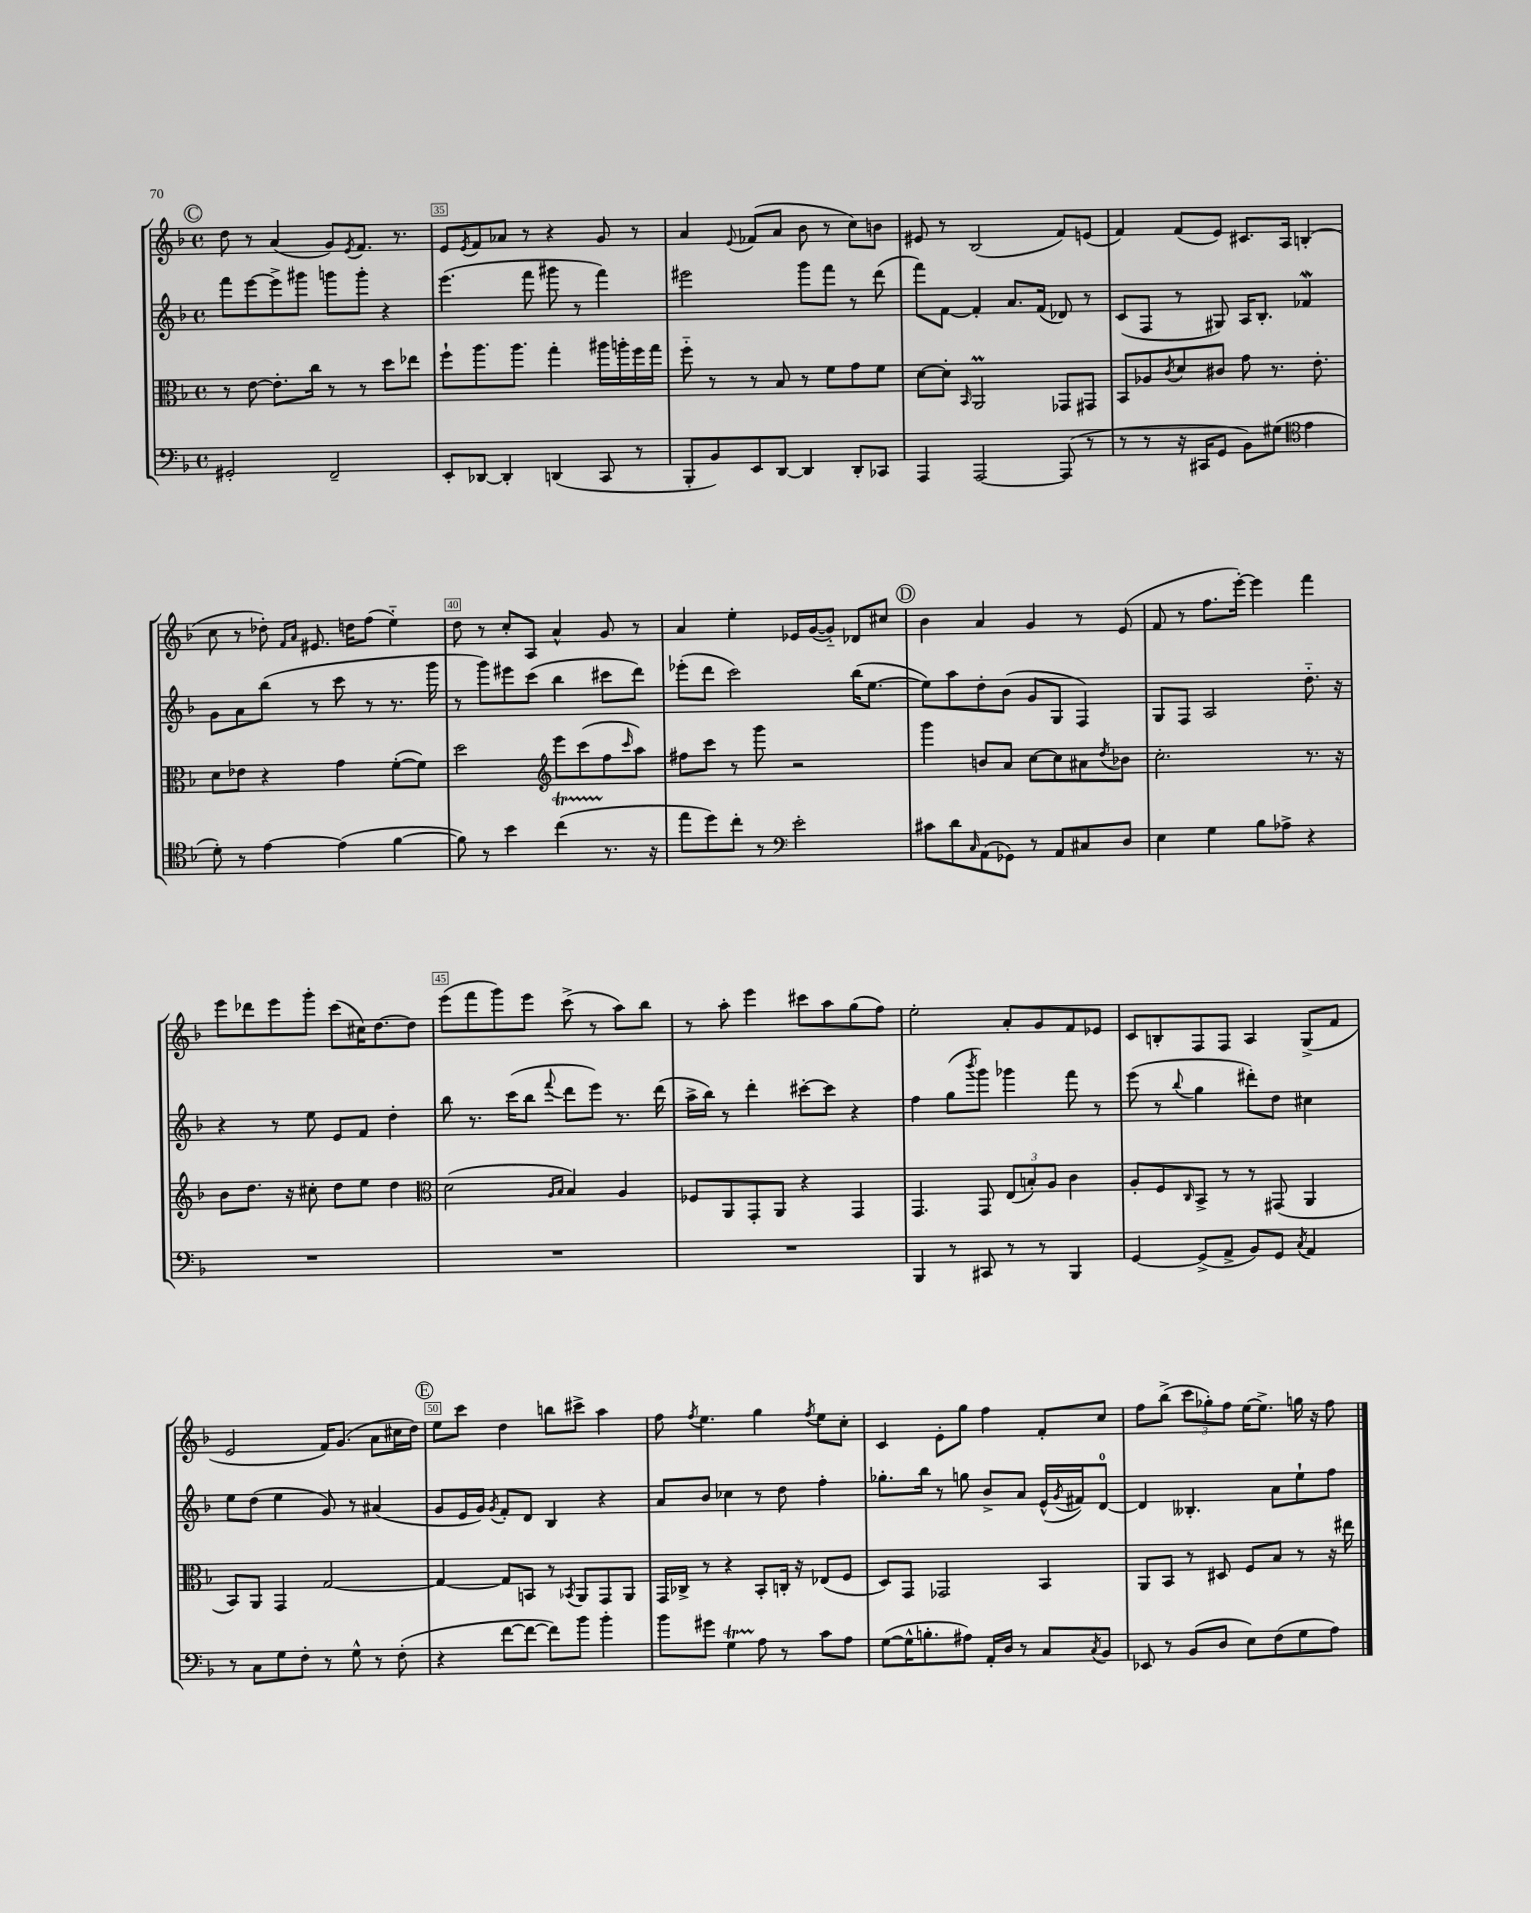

**kern	**kern	**kern	**kern
*staff4	*staff3	*staff2	*staff1
*clefF4	*clefC3	*clefG2	*clefG2
*k[b-]	*k[b-]	*k[b-]	*k[b-]
*M4/4	*M4/4	*M4/4	*M4/4
*met(c)	*met(c)	*met(c)	*met(c)
2GG#'/	8r	8fff\L	8dd\
.	[8e\	[8eee\	8r
.	8.e'\]L	8eee^\]	(4a/
.	.	8ggg#\J	.
.	16cc\Jk	.	.
2FF~/	8r	8ggg\L	8g/L)
.	.	.	8qe/
.	8r	8ggg'\J	8.f/J
.	8dd\L	4r	.
.	.	.	8.r
.	8ee-\J	.	.
=	=	=	=
8EE'/L	8ff`\L	(4.eee\	8e/L
.	.	.	8qe/
[8DD-/J	8.aa\	.	8f/
4DD-'/]	.	.	8a-/J
.	8.aa\J	.	.
.	.	8fff\	8r
(4DD/	4gg'\	8ggg#\	4r
.	.	8r	.
8CC/	16aa#\LL	4fff\)	8g/
.	16aa'\	.	.
8r	16ff\	.	8r
.	16gg\JJ	.	.
=	=	=	=
8BBB-'/L	8ff'~\	2eee#\	4a/
8BB-/)	8r	.	.
.	.	.	8qqe/
8EE/	8r	.	(8f-/L
[8DD/J	8B-/	.	8a/J
4DD/]	8r	8ggg\L	8b-\
.	8f\L	8fff\J	8r
8DD'/L	8g\	8r	8cc\L)
8CC-/J	8f\J	(8ddd\	8b\J
=	=	=	=
4AAA/	[8d\L	8fff\L)	8e#/
.	8d'\]J	[8f\J	8r
.	16qqBB-/	.	.
[2AAA/	2AA/	4f'/]	(2B-/
.	.	8.a/L	.
.	.	(16f/Jk	.
(8AAA/]	8GG-/L	8d-/)	8f/L)
8r	8GG#/J	8r	(8e/J
=	=	=	=
8r	8BB-/L	(8c/L	4f/)
8r	8A-/	8F/J	.
.	8qc/	.	.
16r	8d/	8r	(8f/L
16CC#/LK	.	.	.
8GG/J	8c#/J	8G#/)	8e/J)
8BB-\L)	8g\	16A/LK	8.c#/L
.	.	8.B-'/J	.
(8G#\J	8.r	.	.
.	.	.	16A/Jk
*clefC4	*	*	*
4e\	.	4f-/	(4B'/
.	8.e'\	.	.
=	=	=	=
8d'\)	8d\L	8g\L	8cc\
8r	8e-\J	8a\	8r
[4e\	4r	(8bb-\J	8dd-'\)
.	.	.	16qqf/LL
.	.	.	16qqa/JJ
.	.	8r	8.e#/
(4e\]	4g\	8ccc\	.
.	.	.	16dd\LK
.	.	8r	(8ff\J
[4f\	([8f'\L	8.r	4ee'~\)
.	8f\]J)	.	.
.	.	16ggg\	.
=	=	=	=
8f\])	2dd\	8r	8dd\
8r	.	8ggg\L)	8r
4b-\	.	8eee#\	8cc'/L
.	.	(8ccc\J	8A/J
*	*clefG2	*	*
(4cc\	8eee\L	4bb-\	4a^^/
.	(8ccc\	.	.
8.r	8ff\	8ccc#\L	8g/
.	16qqccc/	.	.
.	8aa\J)	8ddd\J)	8r
16r	.	.	.
=	=	=	=
8ee\L	8ff#\L	(8eee-'\L	4a/
8dd\)	8ccc\J	8ddd\J	.
8cc'\J	8r	2ccc\)	4ee'\
8r	8ggg\	.	.
*clefF4	*	*	*
2e'\	2r	.	16e-/LL
.	.	.	([16g/J
.	.	.	8g'~/]J)
.	.	(16bb-\LK	8d-/L
.	.	[8.ee\J	.
.	.	.	8cc#/J
=	=	=	=
8c#\L	4ggg\	8ee\]L)	4b-\
8d\	.	8aa\	.
16qqC/	.	.	.
(8AA\	8b/L	8dd'\	4a/
8GG-\J)	8a/J	(8b-\J	.
8r	[8cc\L	8g/L	4g/
8AA/L	8cc\]	8G/J	.
8C#/	8a#\	4F/)	8r
.	8qdd/	.	.
8D/J	8b-\J	.	(8e/
=	=	=	=
4E\	2.cc'\	8G/L	8f/
.	.	8F/J	8r
4G\	.	2A/	8.ff\L
.	.	.	[16eee'\Jk)
8B-\L	.	.	4eee\]
8A-^\J	.	.	.
4r	8.r	8.dd'~\	4fff\
.	16r	16r	.
=	=	=	=
1r	8b-\L	4r	8eee\L
.	8.dd\J	.	8ddd-\
.	.	8r	8eee\
.	16r	.	.
.	8cc#'\	8ee\	8ggg'\J
.	8dd\L	8e/L	(8ccc\L
.	8ee\J	8f/J	16cc#\K)
.	.	.	[8.dd\
.	4dd\	4dd'\	.
.	.	.	8dd\]J
=	=	=	=
*	*clefC3	*	*
1r	(2d\	8bb-\	(8eee\L
.	.	8.r	8fff\
.	.	.	8ggg\)
.	.	(16ccc\LK	.
.	.	8bb-\J	8eee\J
.	16qqA/LL	.	.
.	16qqB-/JJ	8qqfff/	.
.	4B-/)	8ddd\L	(8ccc^\
.	.	8eee\J)	8r
.	4A/	8.r	8aa\L)
.	.	.	8bb-\J
.	.	(16ddd\	.
=	=	=	=
1r	8F-/L	16aa^\LL	8r
.	.	16bb-\JJ)	.
.	8AA/	8r	8aa'\
.	8GG'/	4ddd'\	4eee\
.	8AA/J	.	.
.	4r	[8ccc#'\L	8ccc#\L
.	.	8ccc#\]J	8aa\
.	4GG/	4r	(8gg\
.	.	.	8ff\J)
=	=	=	=
4BBB-/	4.GG/	4ff\	2ee'\
8r	.	(8gg\L	.
.	.	8qbbb-/	.
8CC#/	8GG/	8ggg\J)	.
8r	(12E/L	4ggg-\	8a'/L
.	12B'/)	.	.
8r	.	.	8g/
.	12A/J	.	.
4BBB-/	4c\	8fff\	8f/
.	.	8r	8e-/J
=	=	=	=
[4GG/	8A'/L	(8eee\	8c/L
.	8F/	8r	8B'/
.	16qqC/	8qqbb-/	.
(8GG^/]L	8BB-^/J	4gg\	8F/
8AA^/J	8r	.	8F/J
8BB-/L)	8r	8ddd#'\L)	4A/
8GG/J	(8GG#/	8dd\J	.
8qC/	.	.	.
4AA/	4AA/	4cc#\	(8G^/L
.	.	.	8f/J
=	=	=	=
8r	8BB-/L)	8ee\L	2e/
8C\L	8AA/J	(8dd\J	.
8G\	4GG/	4ee\	.
8F'\J	.	.	.
8r	[2G/	8g/)	16f/LK)
.	.	.	(8.g/J
8G^^\	.	8r	.
8r	.	(4a#/	8a\L
(8F'\	.	.	16cc#\L
.	.	.	16dd\JJ)
=	=	=	=
4r	4G/_	8g/L	8ee\L
.	.	16e/L	8ccc\J
.	.	16g/JJ)	.
.	.	8qg/	.
[8f\L	8G/]L	8f'/L	4dd\
8f\_J	8BB/J	8d/J	.
8f\]L)	8r	4B-/	8bb\L
.	8qBB-/	.	.
8b-\J	8AA/L	.	8ccc#^\J
4b-'\	8GG/	4r	4aa\
.	8AA/J	.	.
=	=	=	=
8b-\L	16GG/LL	8a/L	8ff\
.	16C-^/JJ	.	.
.	.	.	8qff/
8g#\J	8r	8b-/J	4.ee\
4G\	4r	4cc-\	.
8A\	8BB-'/L	8r	4gg\
8r	16C'/Jk	8dd\	.
.	16r	.	.
.	.	.	8qff/
8c\L	(8E-/L	4ff'\	8ee\L
8A\J	8F/J	.	8cc'\J
=	=	=	=
([8G\L	8D/L)	8.gg-'\L	4c/
16G^^\]K	8GG/J	.	.
8.B'\	.	16bb-\Jk	.
.	2GG-/	8r	8e'\L
8A#\J)	.	8gg\	8gg\J
16AA'/LL	.	8b-^/L	4ff\
16D/JJ	.	.	.
8r	.	8a/J	.
8C/L	4BB-/	(16e^^/LL	8f'/L
.	.	8qg/	.
.	.	16f#/J)	.
8qC/	.	.	.
8BB-/J	.	[8d/J	8cc/J
=	=	=	=
8EE-/	8AA/L	4d/]	8ff\L
8r	8BB-/J	.	(8bb-^\J
(8BB-/L	8r	4.B--'/	12ccc\L
.	.	.	12gg-'\)
8D/J	8D#/	.	.
.	.	.	12ff\J
8E\L)	8F/L	.	[16ee\LK
.	.	.	8.ee^\]J
(8F\	8B-/J	8a\L	.
8G\	8r	8ee`\	16gg\
.	.	.	16r
8A\J)	16r	8ff\J	8ff\
.	16ee#\	.	.
==	==	==	==
*-	*-	*-	*-
